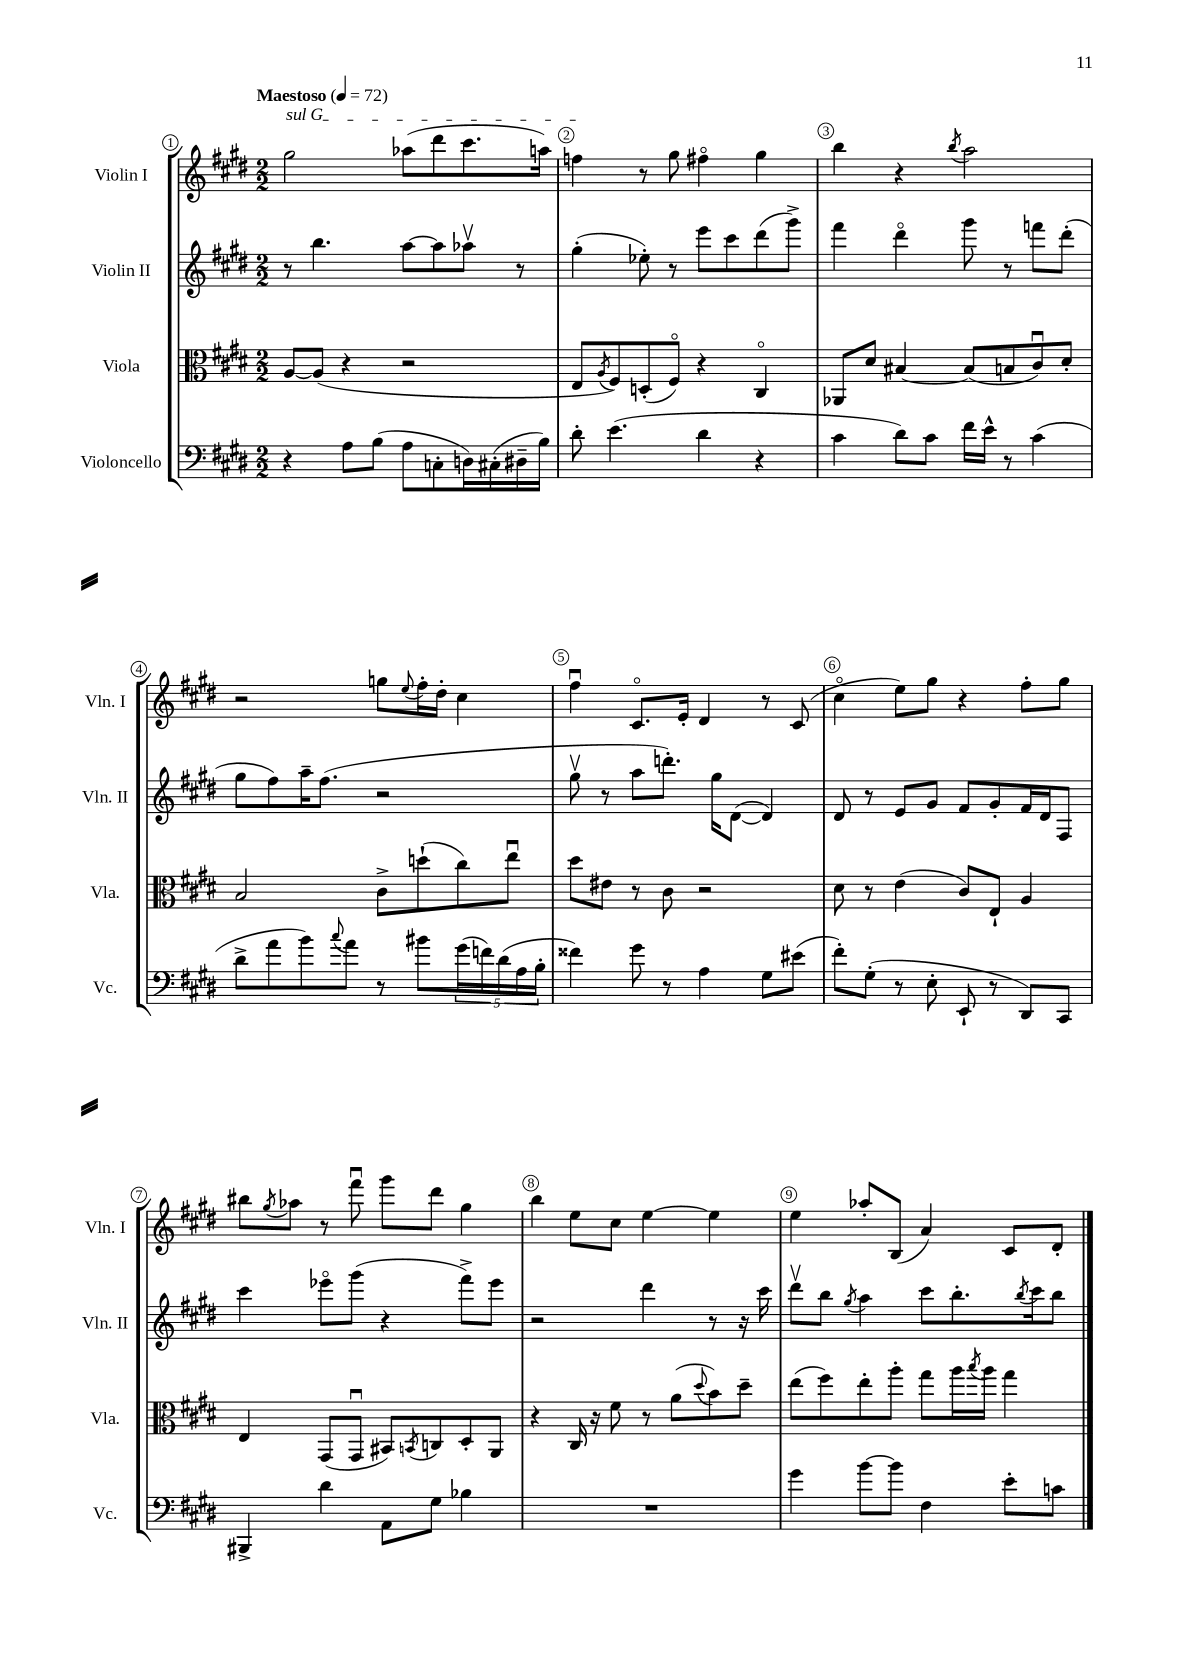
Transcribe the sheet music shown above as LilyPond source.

<<
\new StaffGroup <<
\new Staff = "s0" \with { instrumentName = "Violin I" shortInstrumentName = "Vln. I" } {
    \clef treble \key e \major \numericTimeSignature \time 2/2 \tempo "Maestoso" 4 = 72
    \once \override TextSpanner.bound-details.left.text = \markup { \italic "sul G" } gis''2\startTextSpan aes''8( dis'''8 cis'''8. a''16) |
    f''4\stopTextSpan r8 gis''8 fis''4\flageolet gis''4 |
    b''4 r4 \acciaccatura { b''8 } a''2 |
    r2 g''8 \appoggiatura { e''8 } fis''16-. dis''16-. cis''4 |
    fis''4\downbow cis'8.\flageolet e'16-. dis'4 r8 cis'8( |
    cis''4\flageolet e''8) gis''8 r4 fis''8-. gis''8 |
    bis''8 \acciaccatura { gis''8 } aes''8 r8 fis'''8\downbow gis'''8 dis'''8 gis''4 |
    b''4 e''8 cis''8 e''4~ e''4 |
    e''4 aes''8-. b8( a'4) cis'8 dis'8-. \bar "|." |
}
\new Staff = "s1" \with { instrumentName = "Violin II" shortInstrumentName = "Vln. II" } {
    \clef treble \key e \major \numericTimeSignature \time 2/2
    r8 b''4. a''8~ a''8 aes''8\upbow r8 |
    gis''4-.( ees''8-.) r8 e'''8 cis'''8 dis'''8( gis'''8->) |
    fis'''4 dis'''4\flageolet gis'''8 r8 f'''8 dis'''8-.( |
    gis''8 fis''8) a''16-- fis''8.( r2 |
    gis''8\upbow r8 a''8 d'''8.-.) gis''16 dis'8~( dis'4) |
    dis'8 r8 e'8 gis'8 fis'8 gis'8-. fis'16 dis'16 fis8 |
    cis'''4 ees'''8\flageolet gis'''8( r4 fis'''8->) ees'''8 |
    r2 dis'''4 r8 r16 cis'''16 |
    dis'''8\upbow b''8 \acciaccatura { gis''8 } a''4 cis'''8 b''8.-. \acciaccatura { b''8 } cis'''16 b''8 \bar "|." |
}
\new Staff = "s2" \with { instrumentName = "Viola" shortInstrumentName = "Vla." } {
    \clef alto \key e \major \numericTimeSignature \time 2/2
    a8~ a8( r4 r2 |
    e8 \acciaccatura { a8 } fis8) d8-.( fis8\flageolet) r4 cis4\flageolet |
    aes,8 dis'8 bis4~ bis8( b8 cis'8\downbow) dis'8-. |
    b2 cis'8-> d''8-!( cis''8) e''8\downbow |
    dis''8 eis'8 r8 cis'8 r2 |
    dis'8 r8 e'4( cis'8) e8-! a4 |
    e4 gis,8( gis,8\downbow bis,8) \acciaccatura { b,8 } c8 dis8-. a,8 |
    r4 cis16 r16 fis'8 r8 a'8( \appoggiatura { dis''8 } b'8) dis''8-- |
    e''8( fis''8) e''8-. a''8-. gis''8 a''16 \acciaccatura { b''8 } a''16 gis''4 \bar "|." |
}
\new Staff = "s3" \with { instrumentName = "Violoncello" shortInstrumentName = "Vc." } {
    \clef bass \key e \major \numericTimeSignature \time 2/2
    r4 a8 b8( a8 c8-. d16) cis16-.( dis16-- b16) |
    dis'8-. e'4.( dis'4 r4 |
    cis'4 dis'8) cis'8 fis'16 e'16-^ r8 cis'4( |
    dis'8-> a'8 b'8) \appoggiatura { cis''8 } a'8 r8 bis'8 \tuplet 5/4 { gis'16( f'16) dis'16( a16 b16-. } |
    fisis'4) gis'8 r8 a4 gis8 eis'8( |
    fis'8-.) gis8-.( r8 e8-. e,8-! r8 dis,8) cis,8 |
    bis,,4-> dis'4 a,8 gis8 bes4 |
    R1 |
    gis'4 b'8~ b'8 fis4 e'8-. c'8 \bar "|." |
}
>>
>>
\layout { \context { \Score \override BarNumber.break-visibility = ##(#f #t #t) barNumberVisibility = #all-bar-numbers-visible \override BarNumber.stencil = #(make-stencil-circler 0.1 0.3 ly:text-interface::print) } }
